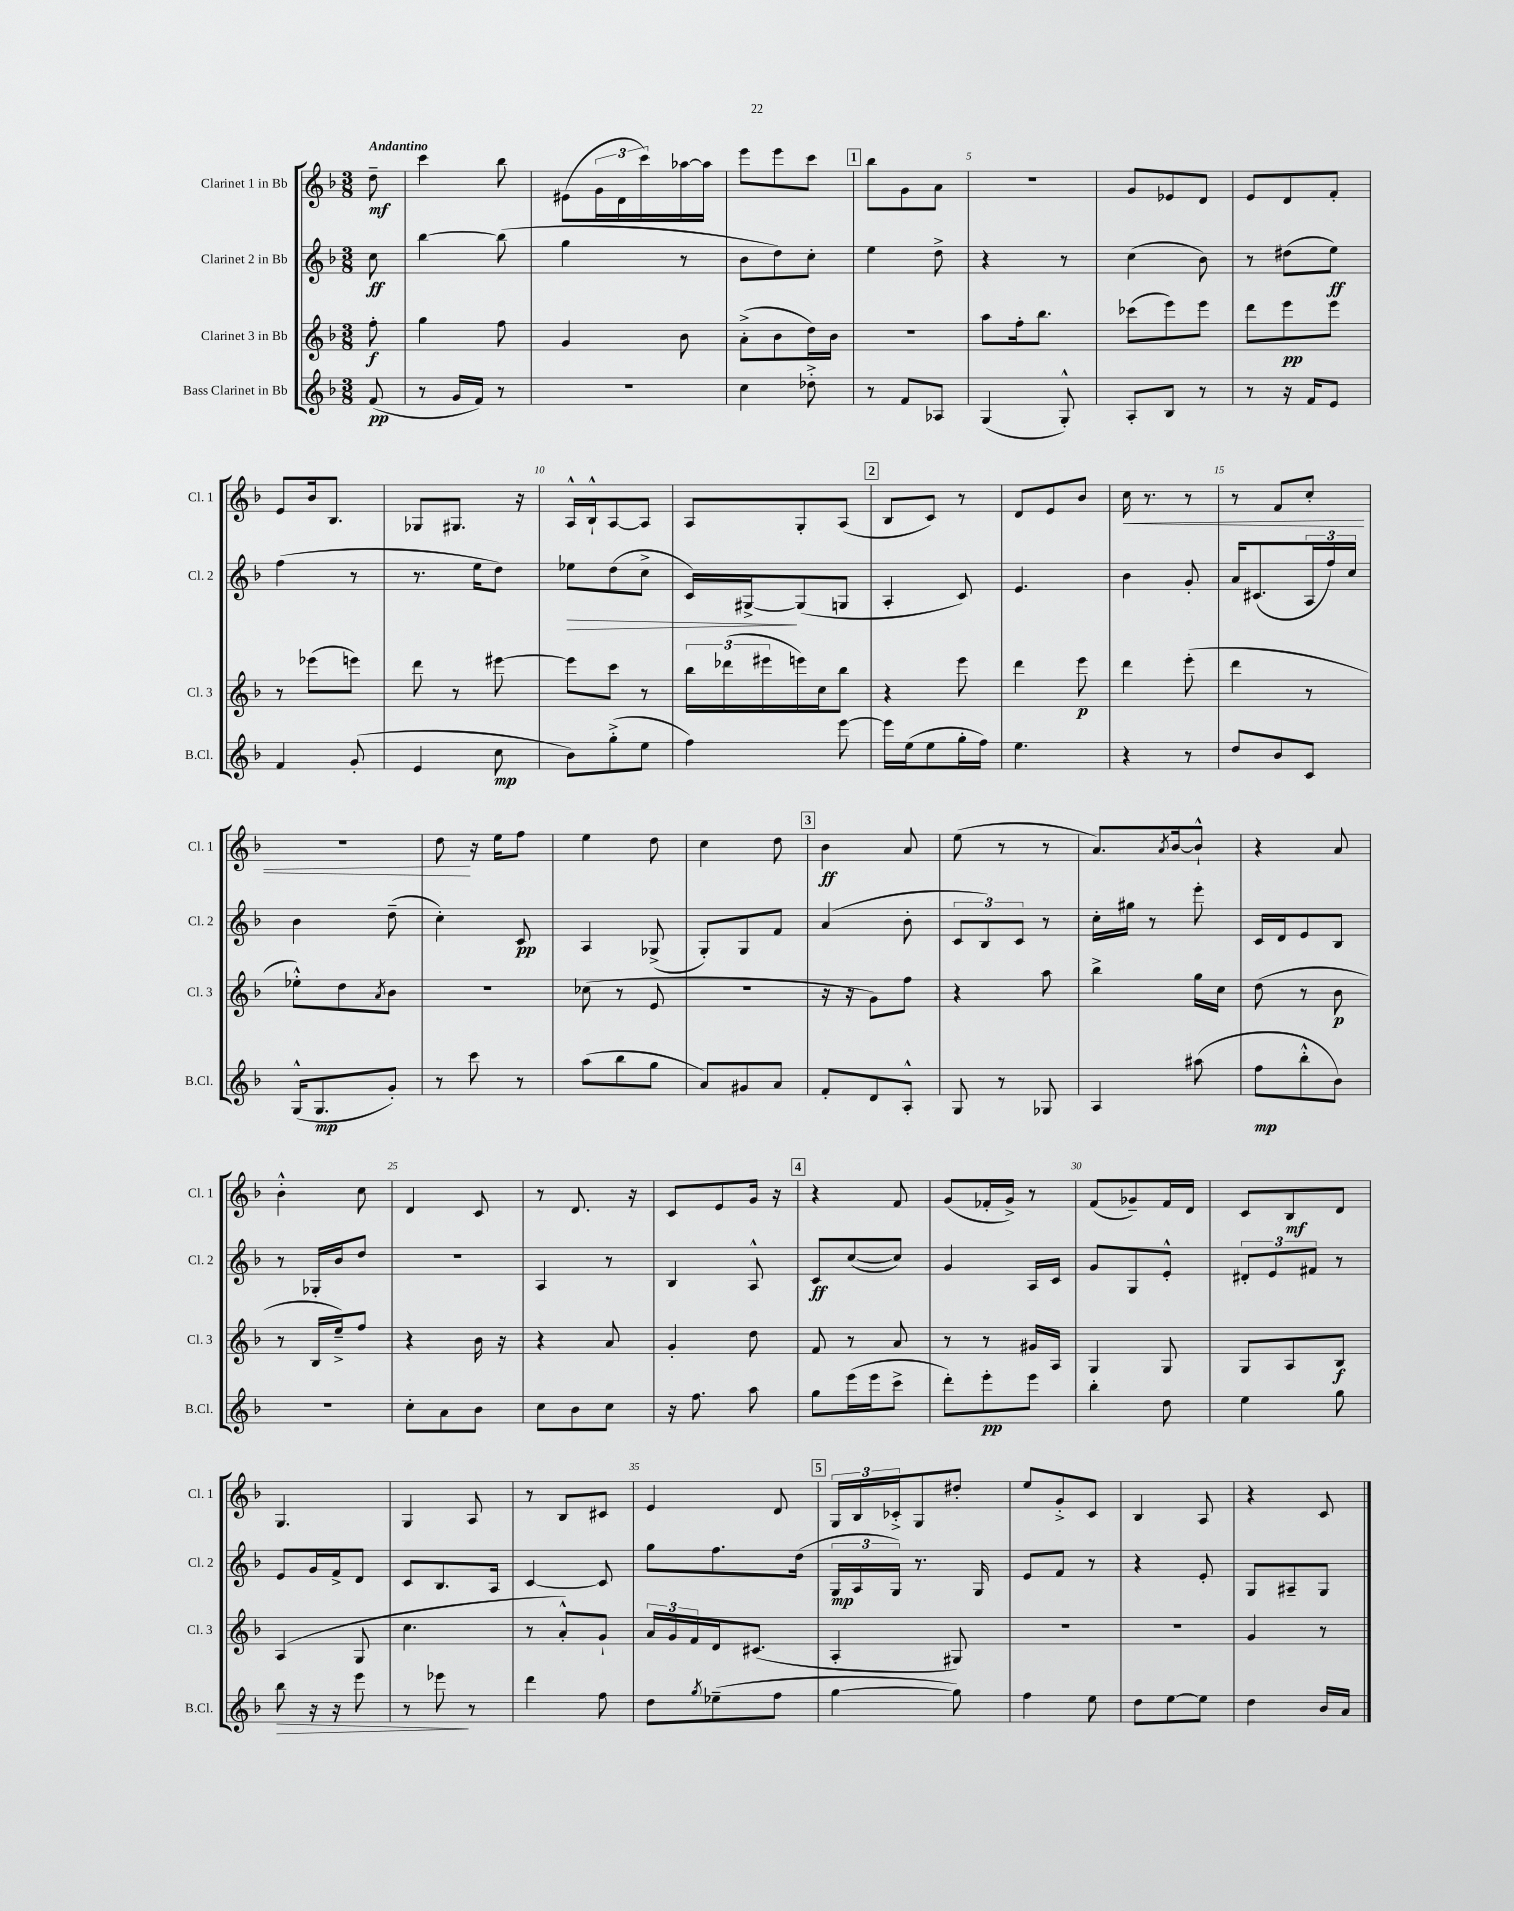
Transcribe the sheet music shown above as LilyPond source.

<<
\new StaffGroup <<
\new Staff = "s0" \with { instrumentName = "Clarinet 1 in Bb" shortInstrumentName = "Cl. 1" } {
    \clef treble \key f \major \numericTimeSignature \time 3/8 \partial 8 \tempo "Andantino"
    d''8--\mf |
    c'''4 bes''8 |
    eis'8( \tuplet 3/2 { g'16 d'16 c'''16) } aes''16~ aes''16 |
    e'''8 e'''8 c'''8 |
    \mark \markup { \box "1" } bes''8 g'8 a'8 |
    R4. |
    g'8 ees'8 d'8 |
    e'8 d'8 f'8-. |
    e'8 bes'16 bes8. |
    ges8 gis8. r16 |
    a16-^ bes16-!-^ a8~ a8 |
    a8 g8-. a8( |
    \mark \markup { \box "2" } bes8 c'8) r8 |
    d'8 e'8 bes'8 |
    c''16\< r8. r8 |
    r8 f'8 c''8-. |
    R4. |
    d''8\! r16 e''16 f''8 |
    e''4 d''8 |
    c''4 d''8 |
    \mark \markup { \box "3" } bes'4\ff a'8 |
    e''8( r8 r8 |
    a'8.) \acciaccatura { a'8 } bes'16~ bes'8-!-^ |
    r4 a'8 |
    bes'4-.-^ c''8 |
    d'4 c'8 |
    r8 d'8. r16 |
    c'8 e'8 g'16 r16 |
    \mark \markup { \box "4" } r4 f'8 |
    g'8( fes'16-. g'16->) r8 |
    f'8( ges'8--) f'16 d'16 |
    c'8 bes8\mf d'8 |
    g4. |
    g4 a8 |
    r8 bes8 cis'8 |
    e'4 d'8 |
    \mark \markup { \box "5" } \tuplet 3/2 { g16 bes16 ces'16-.-> } g8 dis''8-. |
    e''8 g'8-.-> c'8 |
    bes4 a8 |
    r4 c'8 \bar "|." |
}
\new Staff = "s1" \with { instrumentName = "Clarinet 2 in Bb" shortInstrumentName = "Cl. 2" } {
    \clef treble \key f \major \numericTimeSignature \time 3/8 \partial 8
    c''8\ff |
    bes''4~ bes''8( |
    g''4 r8 |
    bes'8 d''8) c''8-. |
    \mark \markup { \box "1" } e''4 d''8-> |
    r4 r8 |
    c''4( bes'8) |
    r8 dis''8( e''8\ff) |
    f''4( r8 |
    r8. e''16 d''8) |
    ees''8\> d''8( c''8-> |
    c'16) gis16~->\! gis8( g8 |
    \mark \markup { \box "2" } a4-. c'8) |
    e'4. |
    bes'4 g'8-. |
    a'16 cis'8.( \tuplet 3/2 { a16 f''16) c''16 } |
    bes'4 d''8--( |
    c''4-.) c'8\pp |
    a4 ges8->( |
    g8-.) g8 f'8 |
    \mark \markup { \box "3" } a'4( bes'8-. |
    \tuplet 3/2 { c'8 bes8) c'8 } r8 |
    c''16-. gis''16 r8 e'''8-. |
    c'16 d'16 e'8 bes8 |
    r8 ges16-. bes'16 d''8 |
    R4. |
    a4 r8 |
    bes4 a8-^ |
    \mark \markup { \box "4" } c'8\ff c''8~( c''8) |
    g'4 a16 c'16 |
    g'8 g8 e'8-.-^ |
    \tuplet 3/2 { dis'8-. e'8 fis'8 } r8 |
    e'8 g'16 f'16-> d'8 |
    c'8 bes8. a16 |
    c'4~ c'8 |
    g''8 f''8. d''16( |
    \mark \markup { \box "5" } \tuplet 3/2 { g16\mp a16 g16) } r8. g16 |
    e'8 f'8 r8 |
    r4 e'8-. |
    g8 ais8-- g8 \bar "|." |
}
\new Staff = "s2" \with { instrumentName = "Clarinet 3 in Bb" shortInstrumentName = "Cl. 3" } {
    \clef treble \key f \major \numericTimeSignature \time 3/8 \partial 8
    f''8-.\f |
    g''4 f''8 |
    g'4 bes'8 |
    a'8-.->( bes'8 d''16) bes'16 |
    \mark \markup { \box "1" } R4. |
    a''8 f''16-. bes''8. |
    ces'''8( e'''8) e'''8 |
    d'''8 e'''8\pp e'''8 |
    r8 ees'''8( e'''8) |
    d'''8 r8 eis'''8~ |
    eis'''8 c'''8 r8 |
    \tuplet 3/2 { bes''16 des'''16( eis'''16 } e'''16) c''16 bes''8 |
    \mark \markup { \box "2" } r4 e'''8 |
    d'''4 e'''8\p |
    d'''4 e'''8-.( |
    d'''4 r8 |
    ees''8-.-^) d''8 \acciaccatura { a'8 } bes'8 |
    R4. |
    ces''8( r8 e'8 |
    R4. |
    \mark \markup { \box "3" } r16 r16 g'8) f''8 |
    r4 a''8 |
    bes''4-> g''16 c''16 |
    d''8( r8 bes'8\p |
    r8 bes16 e''16--->) f''8 |
    r4 bes'16 r16 |
    r4 a'8 |
    g'4-. d''8 |
    \mark \markup { \box "4" } f'8 r8 a'8 |
    r8 r8 gis'16 a16 |
    g4 g8 |
    g8 a8 bes8\f |
    a4( g8 |
    c''4. |
    r8 a'8-.-^) g'8-! |
    \tuplet 3/2 { a'16 g'16 f'16 } d'16 cis'8.( |
    \mark \markup { \box "5" } a4-. gis8) |
    R4. |
    R4. |
    g'4 r8 \bar "|." |
}
\new Staff = "s3" \with { instrumentName = "Bass Clarinet in Bb" shortInstrumentName = "B.Cl." } {
    \clef treble \key f \major \numericTimeSignature \time 3/8 \partial 8
    f'8\pp( |
    r8 g'16 f'16) r8 |
    R4. |
    c''4 des''8-.-> |
    \mark \markup { \box "1" } r8 f'8 aes8 |
    g4( g8-.-^) |
    a8-. bes8 r8 |
    r8 r16 f'16 e'8 |
    f'4 g'8-.( |
    e'4 c''8\mp |
    bes'8) g''8-.->( e''8 |
    f''4) e'''8~ |
    \mark \markup { \box "2" } e'''16 e''16( e''8 g''16-. f''16) |
    e''4. |
    r4 r8 |
    d''8 bes'8 c'8 |
    g16-^( g8.\mp g'8-.) |
    r8 c'''8 r8 |
    a''8( bes''8 g''8 |
    a'8) gis'8 a'8 |
    \mark \markup { \box "3" } f'8-. d'8 a8-.-^ |
    g8 r8 ges8 |
    a4 ais''8( |
    f''8\mp bes''8-.-^ bes'8) |
    r4. |
    c''8-. a'8 bes'8 |
    c''8 bes'8 c''8 |
    r16 f''8. a''8 |
    \mark \markup { \box "4" } g''8 e'''16( e'''16 c'''8-> |
    d'''8-.) e'''8-.\pp e'''8 |
    bes''4-. d''8 |
    e''4 g''8 |
    bes''8\> r16 r16 e'''8 |
    r8 ees'''8\! r8 |
    d'''4 f''8 |
    d''8 \acciaccatura { g''8 } ees''8--( f''8 |
    \mark \markup { \box "5" } g''4~ g''8) |
    f''4 e''8 |
    d''8 e''8~ e''8 |
    d''4 bes'16 a'16 \bar "|." |
}
>>
>>
\layout { \context { \Score \override BarNumber.break-visibility = ##(#f #t #t) barNumberVisibility = #(every-nth-bar-number-visible 5) } }
